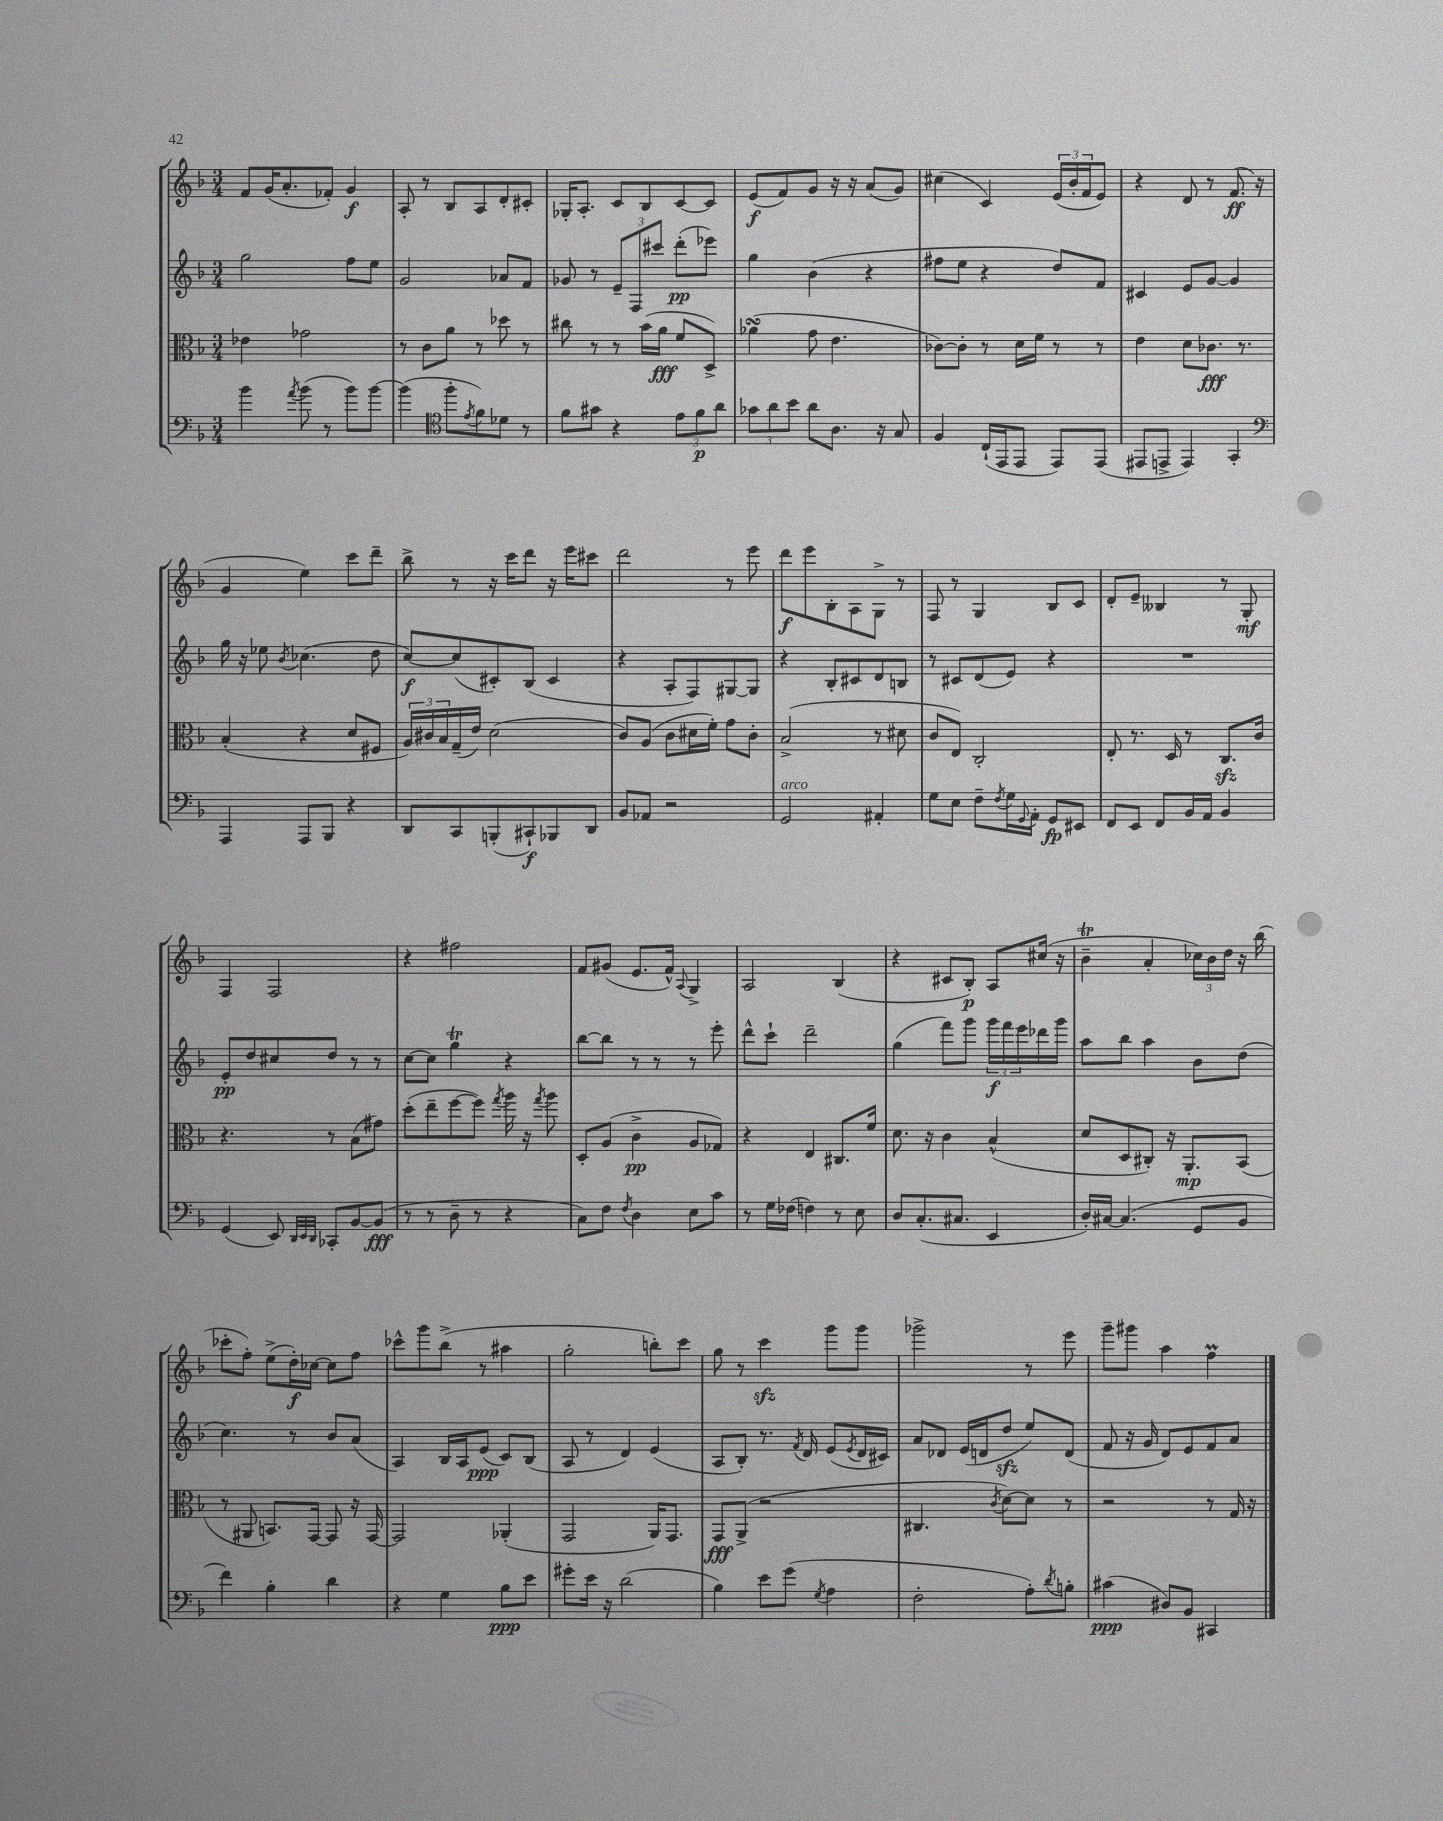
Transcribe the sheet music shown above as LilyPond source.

<<
\new StaffGroup <<
\new Staff = "s0" {
    \clef treble \key f \major \numericTimeSignature \time 3/4
    f'8 g'16( a'8.-. fes'8-.) g'4\f |
    a8-. r8 bes8 a8 d'8-. cis'8-. |
    ges16-. a8.-. c'8 bes8 c'8~ c'8 |
    e'8\f( f'8) g'8 r16 r16 a'8( g'8) |
    cis''4( c'4) \tuplet 3/2 { e'16( bes'16-. f'16 } e'8) |
    r4 d'8 r8 f'8.\ff( r16 |
    g'4 e''4) c'''8 d'''8-- |
    bes''8-> r8 r16 c'''16 d'''8 r16 e'''16 cis'''8 |
    d'''2 r8 e'''8 |
    d'''8\f e'''8 bes8-. a8 g8-> r8 |
    f8 r8 g4 bes8 c'8 |
    d'8-. e'8-- beses4 r8 g8-.\mf |
    f4 f2 |
    r4 fis''2 |
    f'8 gis'8( e'8. f'16-^) \appoggiatura { a8 } g4-> |
    a2 bes4( |
    r4 cis'8 bes8-.\p) a8 cis''16( r16 |
    bes'4--\trill a'4-. \tuplet 3/2 { ces''16) bes'16 d''16 } r16 bes''16( |
    ces'''8-. f''8-.) e''8->( d''16-.\f) ces''16~ ces''8 f''8 |
    ces'''8-^ g'''8 bes''8->( r8 ais''4 |
    g''2-. b''8-.) c'''8 |
    g''8 r8 c'''4\sfz g'''8 g'''8 |
    ges'''2-> r8 e'''8 |
    g'''8-- gis'''8 a''4 f''4\prall \bar "|." |
}
\new Staff = "s1" {
    \clef treble \key f \major \numericTimeSignature \time 3/4
    g''2 f''8 e''8 |
    g'2 aes'8 f'8 |
    ges'8 r8 \tuplet 3/2 { e'8-- f8 cis'''8 } d'''8-.\pp( ees'''8) |
    g''4 bes'4( r4 |
    fis''8 e''8 r4 d''8) f'8 |
    cis'4 e'8 g'8~ g'4 |
    g''16 r16 ees''8 \acciaccatura { bes'8 } ces''4.( d''8 |
    c''8~\f) c''8( cis'8-.) bes8( cis'4 |
    r4 a8-. f8) gis8~ gis8 |
    r4 bes8-. cis'8 d'8 b8 |
    r8 cis'8 d'8( e'8) r4 |
    R2. |
    e'8-.\pp d''8 cis''8 d''8 r8 r8 |
    c''8~ c''8 g''4\trill r4 |
    bes''8~ bes''8 r8 r8 r8 e'''8-. |
    d'''8-^ c'''8-! d'''2-- |
    g''4( f'''8) g'''8 \tuplet 3/2 { g'''16\f f'''16 e'''16 } des'''16 g'''16 |
    a''8 bes''8 a''4 bes'8 d''8( |
    c''4.) r8 bes'8 a'8( |
    a4) bes16 a16 e'8\ppp( c'8) bes8( |
    a8 r8 d'4) e'4( |
    a8 bes8-.) r8. \acciaccatura { f'8 } d'16 e'8( \acciaccatura { e'8 } d'16 cis'16) |
    a'8 des'8 e'16( d'16 d''8\sfz e''8) d'8( |
    f'8 r16 g'16 d'8) e'8 f'8 a'8 \bar "|." |
}
\new Staff = "s2" {
    \clef alto \key f \major \numericTimeSignature \time 3/4
    ees'4 ges'2 |
    r8 c'8 a'8 r8 des''8 r8 |
    cis''8 r8 r8 bes'16( a'16\fff f'8 d8->) |
    aes'4\turn( g'8 e'4. |
    ces'8~) ces'8-. r8 d'16 f'16 r8 r8 |
    e'4 d'8 ces'8.\fff r8. |
    bes4-.( r4 d'8 fis8 |
    \tuplet 3/2 { a16) cis'16 bes16 } g16--( e'16) d'2( |
    c'8) a8( c'8 dis'16 f'16-.) g'8 c'8-. |
    bes2->( r8 dis'8 |
    c'8 e8) c2-. |
    e8-. r8. d16 r8 c8.\sfz c'16 |
    r4. r8 bes8( gis'8) |
    d''8-.( e''8-- f''8~ f''8) \acciaccatura { g''8 } a''16 r16 \acciaccatura { g''8 } a''8 |
    d8-. a8( c'4->\pp a8 ges8) |
    r4 e4 cis8. f'16 |
    d'8. r16 c'4 bes4-^( |
    d'8 d8 cis8-.) r16 a,8.-.\mp bes,8( |
    r8 ais,8 b,8.) g,16~ g,8 r16 g,16~ |
    g,2 aes,4-.( |
    g,2 a,16) g,8. |
    g,8\fff a,8->( r2 |
    cis4. \acciaccatura { c'8 } d'8~) d'8 r8 |
    r2 r8 g16 r16 \bar "|." |
}
\new Staff = "s3" {
    \clef bass \key f \major \numericTimeSignature \time 3/4
    bes'4 \acciaccatura { a'8 } bes'8( r8 bes'8) bes'8~ |
    bes'4( \clef tenor f''8-. \acciaccatura { e'8 } f'8) des'8 r8 |
    f'8 gis'8 r4 \tuplet 3/2 { e'8 f'8\p a'8 } |
    \tuplet 3/2 { ges'8 a'8 bes'8 } a'8 a8. r16 g8 |
    f4 c16-!( e,16 e,8 e,8) e,8( |
    eis,8 e,8-> e,4) g,4-. |
    \clef bass a,,4 a,,8 bes,,8 r4 |
    d,8 c,8 b,,8-.( cis,8-!\f) bes,,8 d,8 |
    bes,8 aes,8 r2 |
    g,2^\markup { \italic "arco" } ais,4-. |
    g8 e8 f8-- \acciaccatura { f8 } g16 \appoggiatura { g,8 } a,16-. g,8\fp eis,8 |
    f,8 e,8 f,8 bes,16 a,16 bes,4 |
    g,4( e,8) \grace { d,32 e,32 d,32 } ces,8-. bes,8~ bes,8\fff( |
    r8 r8 d8-- r8 r4 |
    c8) f8 \acciaccatura { f8 } d4 e8 c'8 |
    r8 g16 fes16( f4) r8 e8 |
    d8 c8.-.( cis8. e,4 |
    d16-.) cis16~ cis4.( g,8 bes,8 |
    f'4) bes4-. d'4 |
    r4 g4 bes8\ppp e'8 |
    gis'8-. e'16 r16 d'2( |
    bes4) e'8 g'8( \acciaccatura { g8 } a4 |
    f2-. a8-.) \acciaccatura { d'8 } b8-. |
    cis'4\ppp( dis8) bes,8 cis,4 \bar "|." |
}
>>
>>
\layout { \context { \Score \remove "Bar_number_engraver" } }
